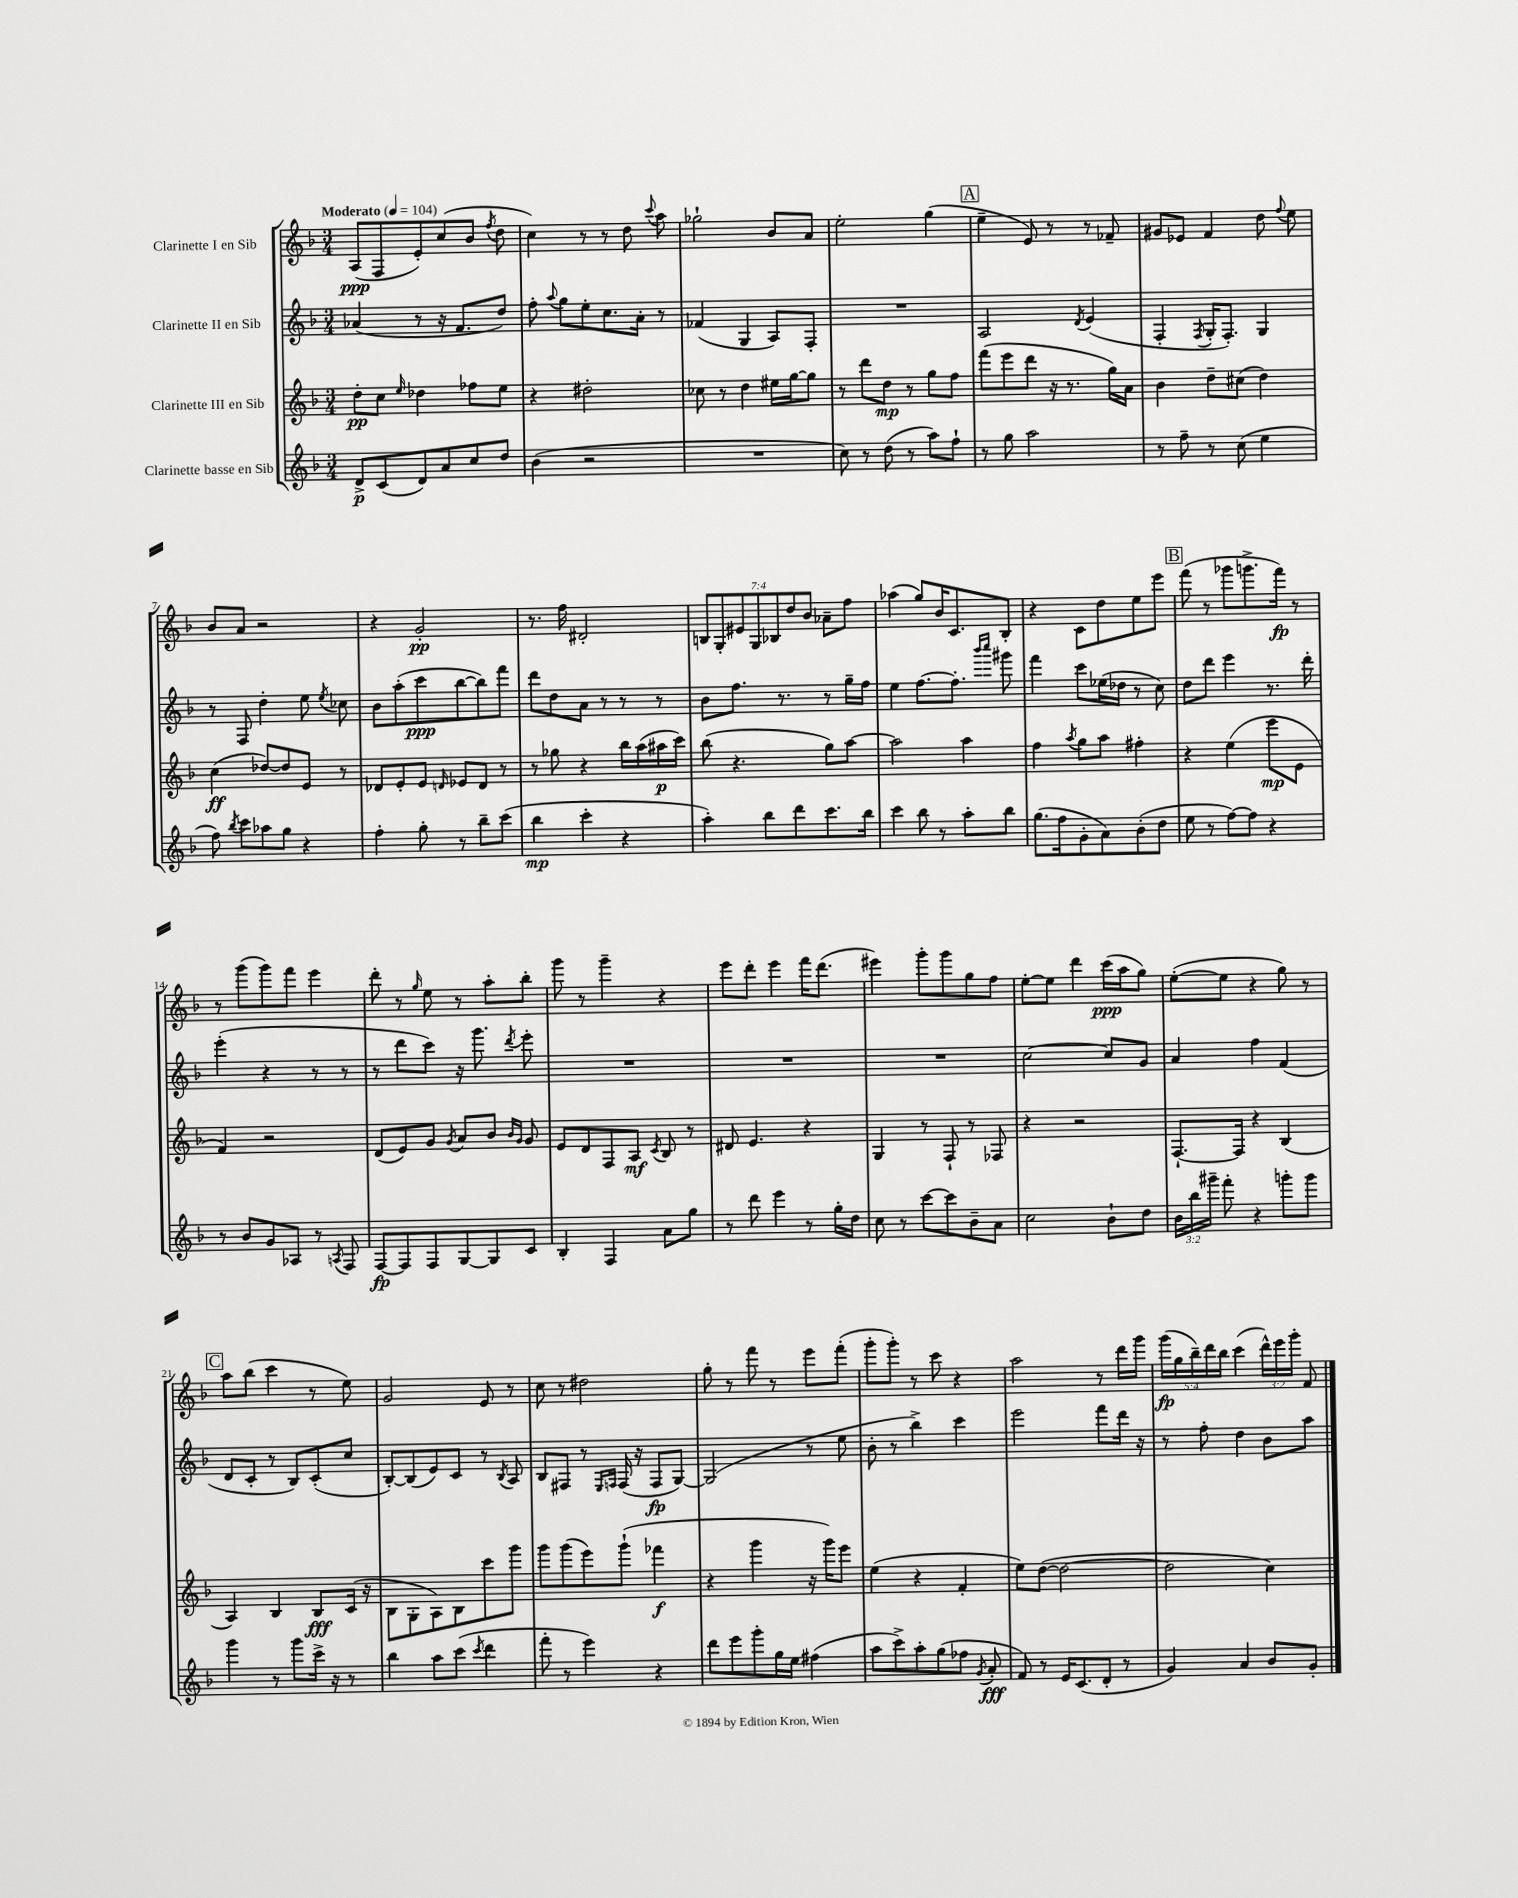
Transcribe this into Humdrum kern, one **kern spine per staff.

**kern	**dynam	**kern	**dynam	**kern	**dynam	**kern	**dynam
*part4	*part4	*part3	*part3	*part2	*part2	*part1	*part1
*staff4	*staff4	*staff3	*staff3	*staff2	*staff2	*staff1	*staff1
*I"Clarinette basse en Sib	*	*I"Clarinette III en Sib	*	*I"Clarinette II en Sib	*	*I"Clarinette I en Sib	*
*clefG2	*	*clefG2	*	*clefG2	*	*clefG2	*
*k[b-]	*	*k[b-]	*	*k[b-]	*	*k[b-]	*
*M3/4	*	*M3/4	*	*M3/4	*	*M3/4	*
*MM104	*	*MM104	*	*MM104	*	*MM104	*
=1	=1	=1	=1	=1	=1	=1	=1
!	!	!	!	!	!	!LO:TX:a:B:t=Moderato	!
8d^/L	p	8dd'\L	pp	(4a-X/	.	(8A/L	ppp
(8c/	.	8cc\J	.	.	.	8F/	.
.	.	16qqee/	.	.	.	.	.
8d/)	.	4dd-X\	.	8r	.	8e'/)	.
8a/	.	.	.	16r	.	(8cc/	.
.	.	.	.	8.f/L	.	.	.
8cc/	.	8ff-X\L	.	.	.	8b-/J	.
.	.	.	.	.	.	8qff/	.
8dd/J	.	8ee\J	.	8dd/J)	.	8dd\	.
=2	=2	=2	=2	=2	=2	=2	=2
(4b-\	.	4r	.	8ff'\	.	4cc\)	.
.	.	.	.	8qqaa/	.	.	.
.	.	.	.	8gg\L	.	.	.
2r	.	2dd#X'\	.	8ee'\	.	8r	.
.	.	.	.	8.cc\	.	8r	.
.	.	.	.	.	.	8dd\	.
.	.	.	.	16a'\Jk	.	.	.
.	.	.	.	.	.	8qqccc/	.
.	.	.	.	8r	.	8aa\	.
=3	=3	=3	=3	=3	=3	=3	=3
2.r	.	8cc-X\	.	(4f-X/	.	2gg-X`\	.
.	.	8r	.	.	.	.	.
.	.	4dd\	.	4G/	.	.	.
.	.	16ee#X\LL	.	8A/L)	.	8b-/L	.
.	.	[16gg\J	.	.	.	.	.
.	.	8gg\J]	.	8F'/J	.	8a/J	.
=4	=4	=4	=4	=4	=4	=4	=4
8cc\)	.	8r	.	2.r	.	2ee'\	.
8r	.	8ddd\L	.	.	.	.	.
(8dd\	.	8dd\J	mp	.	.	.	.
8r	.	8r	.	.	.	.	.
8aa\L)	.	8gg\L	.	.	.	(4gg\	.
8ff`\J	.	8ff\J	.	.	.	.	.
!!LO:REH:place=s1:t=A
=5	=5	=5	=5	=5	=5	=5	=5
8r	.	(8fff\L	.	2A/	.	4ee~\	.
8gg\	.	8eee\	.	.	.	.	.
2aa\	.	8ddd\J	.	.	.	8e/)	.
.	.	16r	.	.	.	8r	.
.	.	8.r	.	.	.	.	.
.	.	.	.	8qd/	.	.	.
.	.	.	.	(4e/	.	8r	.
.	.	16gg\LL)	.	.	.	8f-X~/	.
.	.	16a\JJ	.	.	.	.	.
=6	=6	=6	=6	=6	=6	=6	=6
8r	.	4b-\	.	4F'/	.	8g#X/L	.
8ff~\	.	.	.	.	.	8e-X/J	.
.	.	.	.	8qF/	.	.	.
8r	.	8dd~\L	.	16G'/KL	.	4f/	.
.	.	.	.	8.F'/J)	.	.	.
(8cc\	.	(8cc#X\J	.	.	.	.	.
4ee\	.	4dd\)	.	4G/	.	8dd\	.
.	.	.	.	.	.	8qqff/	.
.	.	.	.	.	.	8ee\	.
!!LO:LB:g=z
=7	=7	=7	=7	=7	=7	=7	=7
8ff\)	.	(4cc\	ff	8r	.	8b-/L	.
8qbb-/	.	.	.	.	.	.	.
8ccc\L	.	.	.	8F/	.	8a/J	.
8aa-X\	.	[8dd-X/L)	.	4dd'\	.	2r	.
8gg\J	.	8dd-/]	.	.	.	.	.
4r	.	8e/J	.	8ee\	.	.	.
.	.	.	.	8qee/	.	.	.
.	.	8r	.	8cc-X\	.	.	.
=8	=8	=8	=8	=8	=8	=8	=8
4ff'\	.	8d-X/L	.	8b-\L	.	4r	.
.	.	8e'/	.	(8aa'\	.	.	.
8gg'\	.	8e/J	.	8ccc\	ppp	2g'/	pp
.	.	16qqdn/	.	.	.	.	.
8r	.	8e-X/L	.	[8bb-\	.	.	.
8bb-~\L	.	8d/J	.	8bb-\])	.	.	.
(8ccc\J	.	8r	.	8fff\J	.	.	.
=9	=9	=9	=9	=9	=9	=9	=9
4bb-\	mp	8r	.	8ddd\L	.	8.r	.
.	.	8gg-X\	.	8dd\	.	.	.
.	.	.	.	.	.	16ff\	.
4ccc'\	.	4r	.	8a\J	.	2d#X'/	.
.	.	.	.	8r	.	.	.
4r	.	16bb-\LL	.	8r	.	.	.
.	.	(16aa\	.	.	.	.	.
.	.	16aa#X\	p	8r	.	.	.
.	.	16ccc\JJ)	.	.	.	.	.
=10	=10	=10	=10	=10	=10	=10	=10
4aa'\)	.	(8bb-\	.	8b-\L	.	14Bn/L	.
.	.	.	.	.	.	14G'/	.
.	.	4.r	.	8.ff\J	.	.	.
.	.	.	.	.	.	14e#X/	.
.	.	.	.	.	.	14G/	.
8bb-\L	.	.	.	.	.	.	.
.	.	.	.	.	.	14B-X/	.
.	.	.	.	8.r	.	.	.
.	.	.	.	.	.	14dd/	.
8ddd\	.	.	.	.	.	.	.
.	.	.	.	.	.	14b-/J	.
8.ccc\	.	8gg\L)	.	8r	.	8a-X~\L	.
.	.	[8aa\J	.	16gg~\LL	.	8ff\J	.
16bb-\Jk	.	.	.	16ff\JJ	.	.	.
=11	=11	=11	=11	=11	=11	=11	=11
4ccc\	.	2aa\]	.	4ee\	.	(4aa-X\	.
8bb-\	.	.	.	[8.ff\L	.	8gg/L)	.
8r	.	.	.	.	.	16b-/K	.
.	.	.	.	8.ff'\J]	.	8.c/	.
8aa'\L	.	4aa\	.	.	.	.	.
.	.	.	.	16qqbbb-/LL	.	.	.
.	.	.	.	16qqcccc/JJ	.	.	.
8bb-\J	.	.	.	8ggg#X\	.	8B-'/J	.
=12	=12	=12	=12	=12	=12	=12	=12
(8.gg\L	.	4ff\	.	4fff\	.	4r	.
16ff\k	.	.	.	.	.	.	.
.	.	8qaa/	.	.	.	.	.
8g'\	.	8gg\L	.	8ccc\L	.	8c\L	.
8a\)	.	8aa\J	.	(16ee-X\L	.	8dd\	.
.	.	.	.	16dd-X\JJ	.	.	.
(8b-'\	.	4ff#X'\	.	8r	.	8ee\	.
8dd\J	.	.	.	8cc\)	.	8eee\J	.
!!LO:REH:place=s1:t=B
=13	=13	=13	=13	=13	=13	=13	=13
8ee\	.	4r	.	8dd\L	.	(8fff\	.
8r	.	.	.	8ddd\J	.	8r	.
[8ff\L)	.	(4ee\	.	4eee\	.	8ggg-X\L	.
8ff\J]	.	.	.	.	.	8.gggn^\	.
4r	.	8eee\L	mp	8.r	.	.	.
.	.	.	.	.	.	16fff\Jk)	fp
.	.	8e\J	.	.	.	8r	.
.	.	.	.	16ddd'\	.	.	.
!!LO:LB:g=z
=14	=14	=14	=14	=14	=14	=14	=14
8r	.	4f/)	.	(4eee'\	.	8r	.
8b-/L	.	.	.	.	.	(8ggg\L	.
8g/	.	2r	.	4r	.	8ggg\)	.
8A-X/J	.	.	.	.	.	8fff\J	.
8r	.	.	.	8r	.	4eee\	.
8qAn/	.	.	.	.	.	.	.
8F/	.	.	.	8r	.	.	.
=15	=15	=15	=15	=15	=15	=15	=15
[8F/L	fp	(8d/L	.	8r	.	8ddd'\	.
8F/]	.	8e/)	.	8ddd\L	.	8r	.
.	.	.	.	.	.	16qqgg/	.
8F/	.	8g/J	.	8ccc\J)	.	8ee\	.
.	.	8qg/	.	.	.	.	.
[8G/	.	8a/L	.	16r	.	8r	.
.	.	.	.	8.ggg\	.	.	.
8G/]	.	8b-/J	.	.	.	8aa'\L	.
.	.	16qqb-/LL	.	.	.	.	.
.	.	16qqg/JJ	.	8qddd/	.	.	.
8c/J	.	8g/	.	8eee'\	.	8bb-'\J	.
=16	=16	=16	=16	=16	=16	=16	=16
4B-'/	.	8e/L	.	2.r	.	8ggg\	.
.	.	8d/	.	.	.	8r	.
4F/	.	8F/	.	.	.	4ggg~\	.
.	.	8A/J	mf	.	.	.	.
.	.	8qc/	.	.	.	.	.
8a\L	.	8B-/	.	.	.	4r	.
8gg\J	.	8r	.	.	.	.	.
=17	=17	=17	=17	=17	=17	=17	=17
8r	.	8d#X/	.	2.r	.	8eee\L	.
8ddd\	.	4.e/	.	.	.	8ddd'\J	.
4eee\	.	.	.	.	.	4eee\	.
8r	.	4r	.	.	.	16fff\KL	.
.	.	.	.	.	.	(8.ddd\J	.
16gg'\LL	.	.	.	.	.	.	.
16dd\JJ	.	.	.	.	.	.	.
=18	=18	=18	=18	=18	=18	=18	=18
8cc\	.	4G/	.	2.r	.	4eee#X\)	.
8r	.	.	.	.	.	.	.
[8ccc\L	.	8r	.	.	.	8ggg'\L	.
8ccc\]	.	8F`/	.	.	.	8ggg\	.
8b-~\	.	8r	.	.	.	8gg\	.
8a\J	.	8F-X/	.	.	.	8ff\J	.
=19	=19	=19	=19	=19	=19	=19	=19
2cc\	.	4r	.	[2cc\	.	[8ee'\L	.
.	.	.	.	.	.	8ee\J]	.
.	.	2r	.	.	.	4ddd\	.
8b-`\L	.	.	.	8cc/L]	.	(16ccc\LL	ppp
.	.	.	.	.	.	16aa\J	.
8dd\J	.	.	.	8g/J	.	8gg\J)	.
=20	=20	=20	=20	=20	=20	=20	=20
24b-\LL	.	[8.F`/L	.	4a/	.	([8ee'\L	.
24bb-\	.	.	.	.	.	.	.
24ggg#X~\JJ	.	.	.	.	.	.	.
8fff'\	.	.	.	.	.	8ee\J]	.
.	.	16F/Jk]	.	.	.	.	.
4r	.	4r	.	4ff\	.	4r	.
8gggn'\L	.	(4B-/	.	(4f/	.	8gg\)	.
8ggg\J	.	.	.	.	.	8r	.
!!LO:LB:g=z
!!LO:REH:place=s1:t=C
=21	=21	=21	=21	=21	=21	=21	=21
4ggg\	.	4A/)	.	8d/L	.	8aa\L	.
.	.	.	.	8c'/J	.	(8bb-\J	.
8r	.	4B-/	.	8r	.	4ccc\	.
8ggg\L	.	.	.	8B-/L)	.	.	.
16ccc^\Jk	.	8B-/L	fff	(8c'/	.	8r	.
16r	.	.	.	.	.	.	.
8r	.	(16c/Jk	.	8cc/J	.	8ee\)	.
.	.	16r	.	.	.	.	.
=22	=22	=22	=22	=22	=22	=22	=22
4bb-\	.	8B-\L	.	[8B-'/L)	.	2g/	.
.	.	8G'\	.	(8B-/]	.	.	.
8aa\L	.	8A\)	.	8e/)	.	.	.
(8ccc\J	.	8B-\	.	8c/J	.	.	.
8qccc/	.	.	.	.	.	.	.
4ddd\	.	8ccc\	.	8r	.	8e/	.
.	.	.	.	8qB-/	.	.	.
.	.	8ggg\J	.	8A/	.	8r	.
=23	=23	=23	=23	=23	=23	=23	=23
8fff'\	.	8ggg\L	.	8B-/L	.	8cc\	.
8r	.	(8ggg\	.	8F#X/J	.	8r	.
4eee\)	.	8eee\)	.	8r	.	2dd#X\	.
.	.	.	.	16qqE/LL	.	.	.
.	.	.	.	16qqFn/JJ	.	.	.
.	.	(8ggg`\J	.	(16F/	.	.	.
.	.	.	.	16r	.	.	.
4r	.	4fff-X\	f	8F/L	fp	.	.
.	.	.	.	[8G/J)	.	.	.
=24	=24	=24	=24	=24	=24	=24	=24
8ddd\L	.	4r	.	(2G/]	.	8gg'\	.
8eee\	.	.	.	.	.	8r	.
8ggg'\	.	4ggg\	.	.	.	8fff\	.
16gg\L	.	.	.	.	.	8r	.
16ee\JJ	.	.	.	.	.	.	.
(4ff#X\	.	16r	.	8r	.	8eee\L	.
.	.	16ggg\KL)	.	.	.	.	.
.	.	8eee\J	.	8ee\	.	(8fff'\J	.
=25	=25	=25	=25	=25	=25	=25	=25
8aa\L	.	(4ee\	.	8b-'\	.	8ggg'\L	.
8ccc^\)	.	.	.	8r	.	8ggg'\J)	.
8aa'\	.	4r	.	4bb-^\)	.	8r	.
(8gg\	.	.	.	.	.	8ccc\	.
8ff-X\J	.	4f'/	.	4ccc\	.	4r	.
8qg/	.	.	.	.	.	.	.
8a'/	fff	.	.	.	.	.	.
=26	=26	=26	=26	=26	=26	=26	=26
8f/)	.	8ee\L)	.	2eee\	.	2aa\	.
8r	.	([8dd\J	.	.	.	.	.
16e/KL	.	2dd\_	.	.	.	.	.
(8.c/	.	.	.	.	.	.	.
8d'/J	.	.	.	8fff\L	.	8r	.
8r	.	.	.	16ddd\Jk	.	16ddd\LL	.
.	.	.	.	16r	.	16ggg\JJ	.
=27	=27	=27	=27	=27	=27	=27	=27
4g/)	.	2dd\]	.	8r	.	(20ggg\LL	fp
.	.	.	.	.	.	20gg\	.
.	.	.	.	.	.	20bb-~\)	.
.	.	.	.	8ff'\	.	.	.
.	.	.	.	.	.	20ddd\	.
.	.	.	.	.	.	20bb-\JJ	.
4a/	.	.	.	4dd\	.	(4ccc\	.
8b-/L	.	4cc\)	.	8b-\L	.	24ddd^^\LL)	.
.	.	.	.	.	.	24eee\	.
.	.	.	.	.	.	24ggg'\JJ	.
8g'/J	.	.	.	8aa\J	.	8f/	.
==	==	==	==	==	==	==	==
*-	*-	*-	*-	*-	*-	*-	*-
